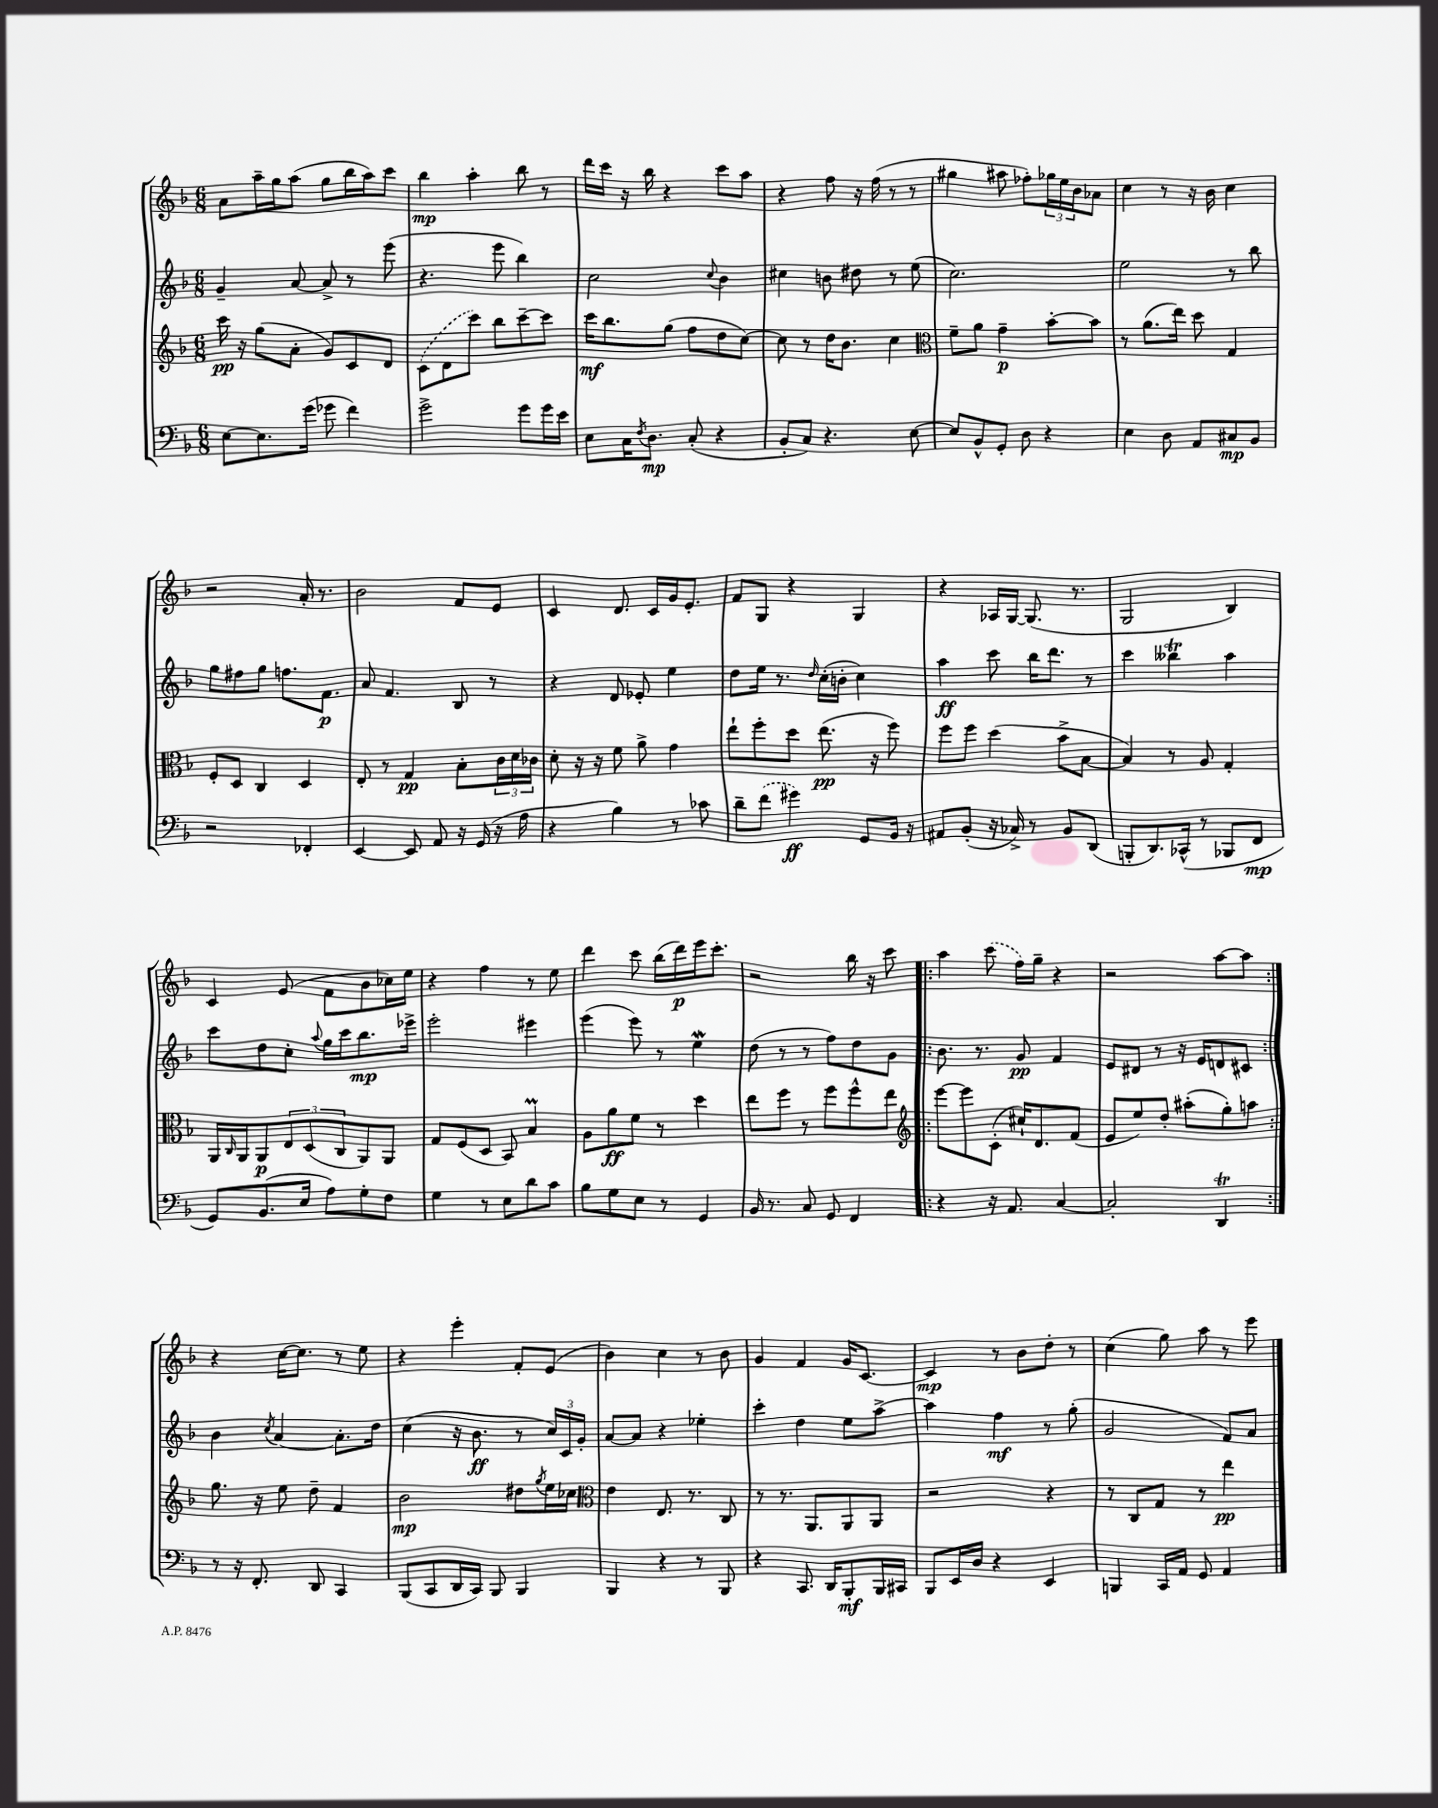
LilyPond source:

<<
\new StaffGroup <<
\new Staff = "s0" {
    \clef treble \key f \major \numericTimeSignature \time 6/8
    a'8 a''16-- g''16 a''8( g''8 bes''16 a''16) c'''8 |
    bes''4\mp a''4-. bes''8 r8 |
    d'''16 c'''16 r16 bes''16 r4 c'''8 a''8 |
    r4 f''8 r16 f''16( r8 r8 |
    gis''4 ais''8 fes''8-.) \tuplet 3/2 { ges''16 e''16 bes'16 } aes'8 |
    c''4 r8 r16 bes'16 c''4 |
    r2 a'16-. r8. |
    bes'2 f'8 e'8 |
    c'4 d'8. c'16 g'16 e'8.-. |
    f'8 g8 r4 g4 |
    r4 aes16 g16~ g8.( r8. |
    g2 bes4) |
    c'4 e'8( f'8 bes'8 ces''16) e''16 |
    r4 f''4 r8 e''8 |
    d'''4 c'''8 bes''16( d'''16\p) e'''16 c'''8.-. |
    r2 bes''16 r16 c'''8 |
    \repeat volta 2 { a''4 \once \slurDashed c'''8( f''16) g''16-- r4 |
    r2 a''8~ a''8 | }
    r4 c''16~ c''8. r8 e''8 |
    r4 e'''4-. f'8-. e'8( |
    bes'4) c''4 r8 bes'8 |
    g'4 f'4 g'16 c'8.~ |
    c'4\mp r8 bes'8 d''8-. r8 |
    c''4( g''8) a''8 r8 e'''8 \bar "|." |
}
\new Staff = "s1" {
    \clef treble \key f \major \numericTimeSignature \time 6/8
    g'4-- a'8~ a'8-> r8 e'''8( |
    r4. e'''8 bes''4) |
    c''2 \appoggiatura { c''8 } bes'4 |
    cis''4 b'8 dis''8 r8 e''8( |
    c''2.) |
    e''2 r8 bes''8 |
    g''8 fis''8 g''8 f''8. f'8.\p |
    a'8 f'4. bes8 r8 |
    r4 d'8 ees'8-. e''4 |
    d''8 e''16 r8. \grace { d''16 } c''16-.( b'16-. c''4) |
    a''4\ff c'''8 bes''16 d'''8. r8 |
    c'''4 beses''4\trill a''4 |
    c'''8 d''8 c''8-. \appoggiatura { a''8 } g''16 c'''16 bes''8.\mp ees'''16-> |
    e'''2-. eis'''4 |
    e'''4( e'''8) r8 e''4\mordent |
    d''8( r8 r8 f''8) d''8 g'8 |
    \repeat volta 2 { bes'8. r8. g'8\pp f'4 |
    e'8 dis'8 r8 r16 e'16 d'8 cis'8 | }
    bes'4 \acciaccatura { c''8 } a'4~ a'8.-. d''16 |
    c''4( r16 bes'8.\ff r8 \tuplet 3/2 { c''16) c'16 g'16-. } |
    a'8~ a'8 r4 ees''4-. |
    c'''4-. d''4 e''8 a''8~-> |
    a''4 f''4\mf r8 g''8-.( |
    g'2 f'8) a'8 \bar "|." |
}
\new Staff = "s2" {
    \clef treble \key f \major \numericTimeSignature \time 6/8
    c'''16\pp r16 g''8( a'8-. g'8) c'8 d'8 |
    \once \slurDashed c'8( d'8 c'''8) bes''8 c'''8~-- c'''8 |
    c'''16\mf bes''8. g''8( f''8 d''8 c''8~) |
    c''8 r8 d''16 bes'8. c''4 |
    \clef alto f'8-- a'8 g'4--\p bes'8~-. bes'8 |
    r8 a'8.( e''16) d''8 g4 |
    f8-. d8 c4 d4 |
    e8-. r8 g4\pp bes8-. \tuplet 3/2 { c'16 d'16 ces'16 } |
    d'8-. r16 r16 f'8 a'8-> g'4 |
    e''8-! f''8-. d''8 e''8.\pp( r16 f''8) |
    f''8 f''8 d''4( bes'8-> bes8~ |
    bes4) r8 a8 g4-. |
    a,16 \grace { c16 } a,16 a,8\p \tuplet 3/2 { e8 d8( c8 } a,8) a,8 |
    g8 f8( d8 bes,8) bes4\prall |
    a8 a'8\ff f'8 r8 d''4 |
    e''8 f''8 r8 f''8 f''8-^ e''8 |
    \repeat volta 2 { \clef treble e'''8~ e'''8 c'8-.( cis''16-!) d'8. f'8( |
    e'8 e''8) d''8-. ais''8-.( g''8-.) a''8 | }
    g''8. r16 e''8 d''8-- f'4 |
    bes'2\mp dis''8 \acciaccatura { g''8 } e''16 ces''16 |
    \clef alto e'4 e8. r8. c8 |
    r8 r8. a,8. a,8 a,8 |
    r2 r4 |
    r8 c8 g8 r8 e''4\pp \bar "|." |
}
\new Staff = "s3" {
    \clef bass \key f \major \numericTimeSignature \time 6/8
    e8~ e8. g'16( ges'8 f'4) |
    g'2-> g'8 g'16 e'16 |
    e8 c16 \acciaccatura { f8 } d8.\mp c8-.( r4 |
    bes,8-. c8) r4. e8~ |
    e8 bes,8-^ g,8-. d8 r4 |
    e4 d8 a,8 cis8\mp bes,8 |
    r2 fes,4-. |
    e,4~ e,8 a,8 r16 g,16( r16 a16 |
    r4 bes4) r8 ces'8 |
    d'8-- \once \slurDashed f'8( gis'4\ff) g,8 bes,16 r16 |
    ais,8 bes,8-.( r16 ces16->) r8 bes,8 d,8( |
    b,,8-. d,8.) ces,16-^( r8 bes,,8 f,8\mp |
    g,8) bes,8.( e16 a8) g8-. f8 |
    g4 r8 e8 d'8 c'8 |
    bes8 g8 e8 r8 g,4 |
    bes,16 r8. c8 g,8 f,4 |
    \repeat volta 2 { r4 r16 a,8. c4~ |
    c2-. d,4\trill | }
    r8 r16 f,8.-. d,8 c,4 |
    bes,,8( c,8 d,16 c,16) bes,,8 bes,,4 |
    bes,,4 r4 r8 bes,,8 |
    r4 c,8. d,16 bes,,8-.\mf bes,,16 cis,16 |
    bes,,8 e,16 d16 r4 e,4 |
    b,,4 c,16 a,16 g,8 a,4 \bar "|." |
}
>>
>>
\layout { \context { \Score \remove "Bar_number_engraver" } }
